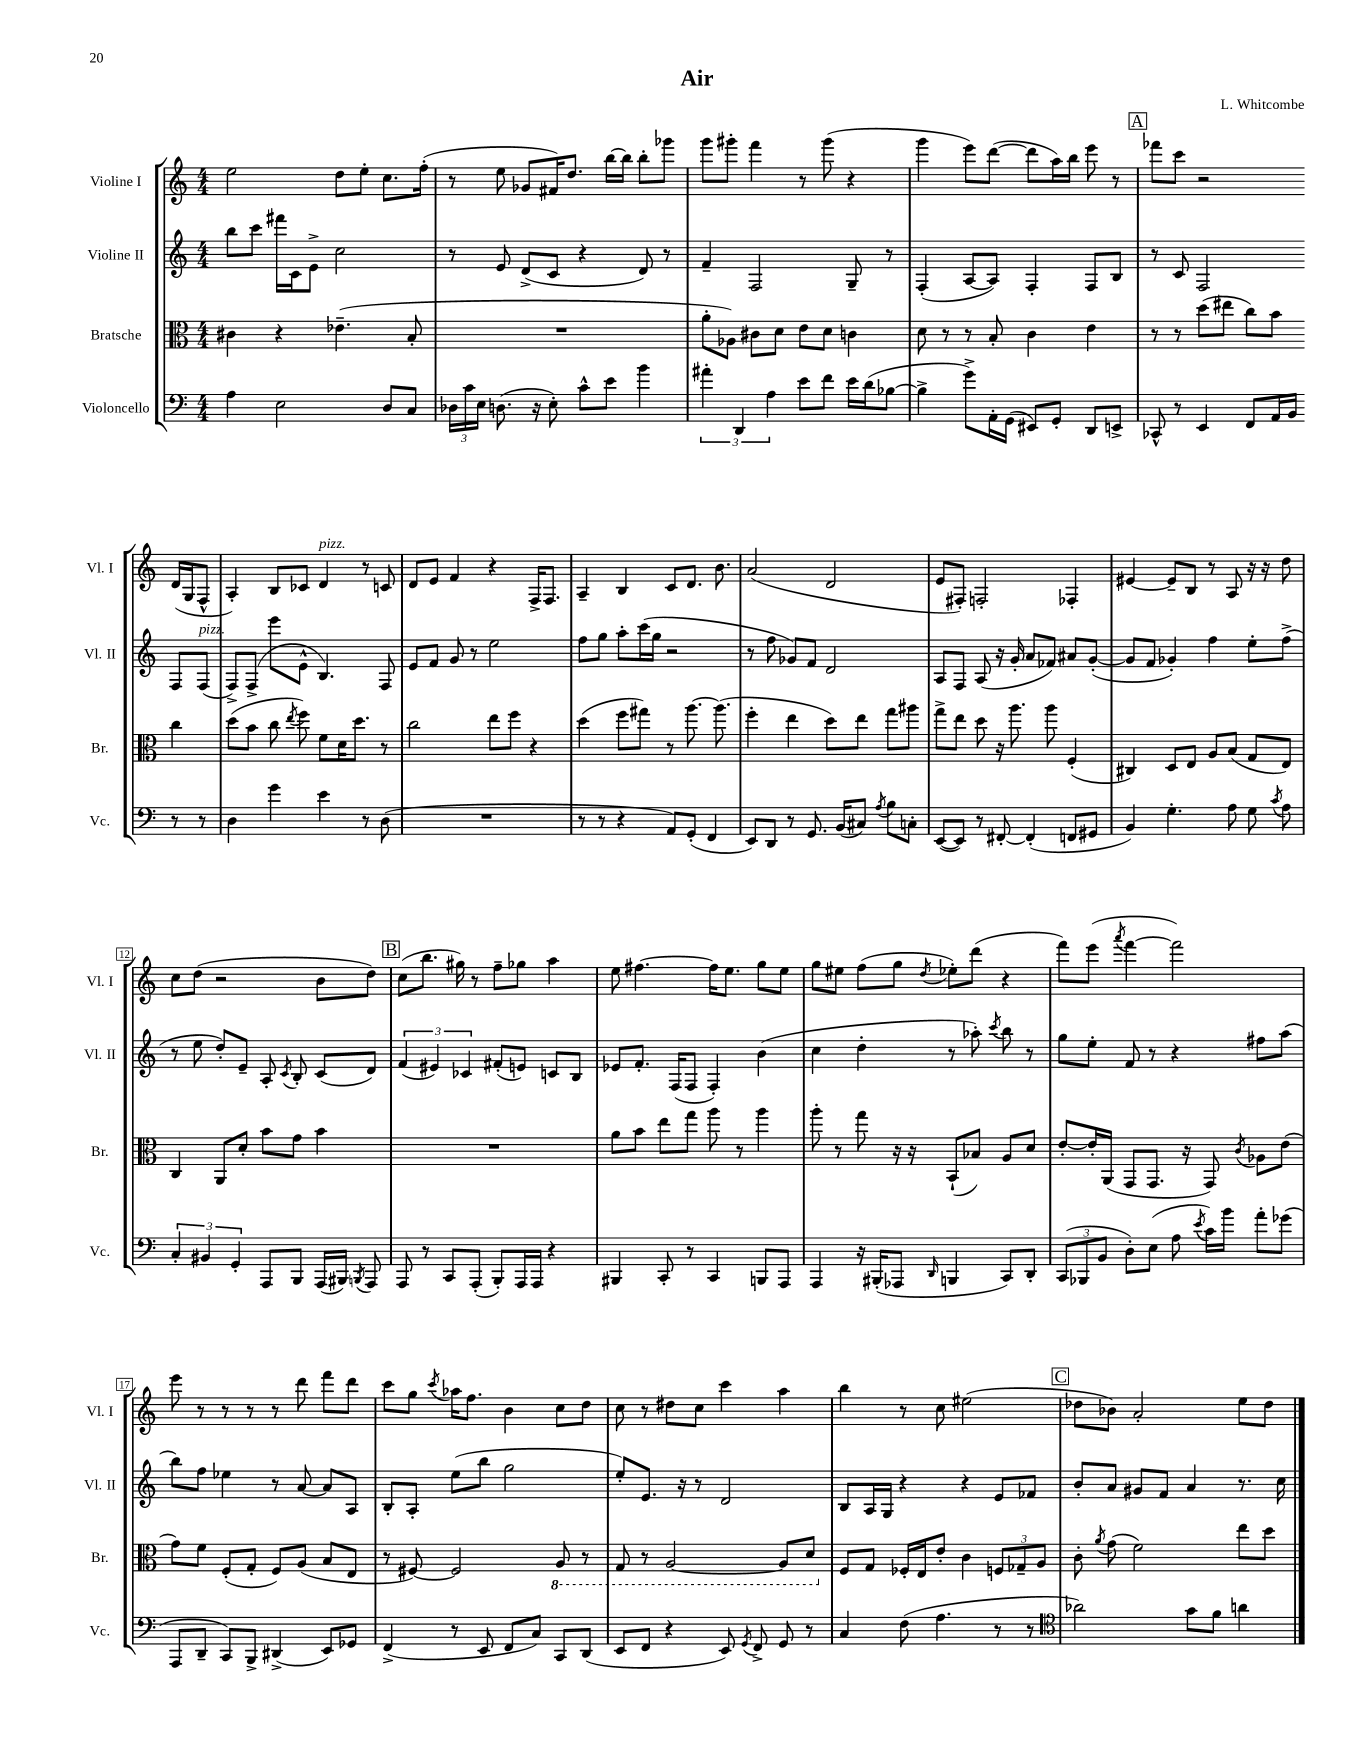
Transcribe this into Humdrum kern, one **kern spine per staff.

**kern	**kern	**kern	**kern
*staff4	*staff3	*staff2	*staff1
*clefF4	*clefC3	*clefG2	*clefG2
*k[]	*k[]	*k[]	*k[]
*M4/4	*M4/4	*M4/4	*M4/4
4A\	4c#\	8bb\L	2ee\
.	.	8ccc\J	.
2E\	4r	16fff#\LL	.
.	.	16c\J	.
.	.	8e^\J	.
.	(4.e-~\	2cc\	8dd\L
.	.	.	8ee'\J
8D/L	.	.	8.cc\L
8C/J	8B'/	.	.
.	.	.	(16ff'\Jk
=	=	=	=
24D-\LL	1r	8r	8r
24c\	.	.	.
24E\JJ	.	.	.
(8.D\	.	8e/	8ee\
.	.	(8d^/L	8g-/L
16r	.	.	.
8E'\)	.	8c/J	16f#/K)
.	.	.	8.dd/J
8c^^\L	.	4r	.
8e\J	.	.	[16bb\LL
.	.	.	16bb\]JJ
4b\	.	8d/)	8bb'\L
.	.	8r	8ggg-\J
=	=	=	=
6a#'\	8a'\L	4f~/	8ggg\L
.	8A-\J)	.	8ggg#'\J
6DD/	.	.	.
.	8c#\L	2F/	4fff\
6A\	.	.	.
.	8d\J	.	.
8e\L	8e\L	.	8r
8f\J	8d\J	.	(8ggg#\
16e\LL	4c\	8G~/	4r
(16d\J	.	.	.
[8B-\J	.	8r	.
=	=	=	=
4B-^\]	8d\	(4F'/	4ggg\
.	8r	.	.
8g^\L)	8r	[8A/L	8eee\L)
16AA'\L	8B'/	8A/]J)	([8ddd\J
(16GG\JJ	.	.	.
8EE#/L)	4c\	4F'/	8ddd\]L
8GG'/J	.	.	16aa\L)
.	.	.	16bb\JJ
8DD/L	4e\	8F/L	8eee\
8EE^/J	.	8B/J	8r
=	=	=	=
8CC-^^/	8r	8r	8fff-\L
8r	8r	8c/	8ccc\J
4EE/	(8dd\L	2F/	2r
.	8ee#\J	.	.
8FF/L	8cc\L)	.	.
16AA/L	8b\J	.	.
16BB/JJ	.	.	.
8r	4cc\	8F/L	(16d/LL
.	.	.	16G/J
8r	.	(8F/J	8F^^/J
=	=	=	=
4D\	(8dd\L	8F^/L)	4A'/)
.	8b\J	(8F^/J	.
4g\	8cc\	8eee\L	8B/L
.	8qee/	.	.
.	8ff\)	8e^^\J	8c-/J
4e\	8f\L	4.B/)	4d/
.	16d\K	.	.
.	8.dd\J	.	.
8r	.	.	8r
(8D\	8r	8F/	8c/
=	=	=	=
1r	2cc\	8e/L	8d/L
.	.	8f/J	8e/J
.	.	8g/	4f/
.	.	8r	.
.	8ee\L	2ee\	4r
.	8ff\J	.	.
.	4r	.	16F^/LK
.	.	.	8.F/J
=	=	=	=
8r	(4dd\	8ff\L	4A~/
8r	.	8gg\J	.
4r	8ff\L	8aa'\L	4B/
.	8gg#\J)	(16ccc\L	.
.	.	16gg\JJ	.
8AA/L)	8r	2r	8c/L
(8GG'/J	[8.aa\	.	8.d/J
4FF/	.	.	.
.	(8.aa\]	.	8.b\
=	=	=	=
8EE/L)	4ff'\	8r	(2a/
8DD/J	.	8ff\	.
8r	4ee\	8g-/L)	.
8.GG/	.	8f/J	.
.	8dd\L)	2d/	2d/
(16BB/LK	.	.	.
8C#/J)	8ee\J	.	.
8qA/	.	.	.
8B\L	8gg\L	.	.
8C'\J	8aa#\J	.	.
=	=	=	=
([8EE/L	8gg^\L	8A/L	8e/L
8EE/]J)	8ee\J	8F/J	8F#'/J)
8r	8dd\	(8A/	2F'/
[8FF#'/	16r	16r	.
.	8.aa\	16g'/	.
(4FF#'/]	.	8a/L	.
.	8aa\	8f-/J)	.
8FF/L	(4F'/	8a#/L	4F-'/
8GG#/J	.	([8g'/J	.
=	=	=	=
4BB/)	4C#/)	8g/]L	[4e#/
.	.	8f/J	.
4.G'\	8D/L	4g-'/)	8e#~/]L
.	8E/J	.	8B/J
.	8A/L	4ff\	8r
8A\	(8B/J	.	8A/
8G\	8G/L	8ee'\L	16r
.	.	.	16r
8qc/	.	.	.
8A\	8E/J)	(8ff^\J	8dd\
=	=	=	=
6C'/	4C/	8r	8cc\L
.	.	8ee\	(8dd\J
6BB#/	.	.	.
.	8AA/L	8dd'/L)	2r
6GG'/	.	.	.
.	8d'/J	8e~/J	.
8AAA/L	8b\L	8A'/	.
.	.	8qc/	.
8BBB/J	8g\J	8B'/	.
(16AAA/LL	4b\	(8c/L	8b\L
16BBB#/JJ)	.	.	.
8qBBB/	.	.	.
8AAA/	.	8d/J)	8dd\J)
=	=	=	=
8AAA/	1r	(6f/	(8cc\L
8r	.	.	8.bb\J
.	.	6e#/)	.
8CC/L	.	.	.
.	.	.	16gg#\)
.	.	6c-/	.
(8AAA'/J	.	.	8r
8BBB'/L)	.	(8f#'/L	8ff~\L
16AAA/L	.	8e/J)	8gg-\J
16AAA/JJ	.	.	.
4r	.	8c/L	4aa\
.	.	8B/J	.
=	=	=	=
4BBB#/	8a\L	8e-/L	8ee\
.	8b\J	8.f'/J	[4.ff#\
8CC'/	8ee\L	.	.
.	.	(16F/LK	.
8r	8gg\J	8F/J	.
4CC/	8aa\	4F'/)	16ff#\]LK
.	.	.	8.ee\J
.	8r	.	.
8BBB/L	4aa\	(4b\	8gg\L
8AAA/J	.	.	8ee\J
=	=	=	=
4AAA/	8aa'\	4cc\	8gg\L
.	8r	.	8ee#\J
16r	8gg\	4dd'\	(8ff\L
(16BBB#'/LK	.	.	.
8AAA-/J	16r	.	8gg\J
.	16r	.	.
16qqDD/	.	.	8qdd/
4BBB/	(8BB`/L	8r	8ee-'\L)
.	8B-/J)	8aa-'\)	(8ddd\J
.	.	8qccc/	.
8CC/L)	8A/L	8bb\	4r
8DD'/J	8d/J	8r	.
=	=	=	=
(12CC/L	[8e'/L	8gg\L	8fff\L)
12BBB-/	.	.	.
.	16e'/]L	8ee'\J	(8eee\J
12BB/J	.	.	.
.	(16AA/JJ	.	.
.	.	.	8qaaa/
8D'\L)	8GG/L	8f/	[4fff\
(8E\J	8.GG/J	8r	.
8A\	.	4r	2fff\])
.	16r	.	.
8qe/	.	.	.
16c\LL)	8GG/)	.	.
16b\JJ	.	.	.
.	8qc/	.	.
8a'\L	8A-\L	8ff#\L	.
(8g-\J	(8e\J	(8aa\J	.
=	=	=	=
8AAA/L	8g\L)	8bb\L)	8eee\
8DD~/J	8f\J	8ff\J	8r
8CC/L)	(8F'/L	4ee-\	8r
8BBB^/J	8G'/J	.	8r
(4DD#^/	8F/L)	8r	8r
.	(8A/J	[8a/	8ddd\
8EE/L)	8B/L	8a/]L	8fff\L
8GG-/J	8E/J	8A/J	8ddd\J
=	=	=	=
(4FF^/	8r	8B'/L	8ccc\L
.	[8F#/)	8A'/J	8gg\J
.	.	.	8qccc/
8r	2F#/]	(8ee\L	16aa-\LK
.	.	.	8.ff\J
8EE/	.	8bb\J	.
8FF/L	.	2gg\	4b\
8C/J)	.	.	.
8CC/L	8AA/	.	8cc\L
(8DD/J	8r	.	8dd\J
=	=	=	=
8EE/L	8GG/	8ee'/L)	8cc\
8FF/J	8r	8.e/J	8r
4r	[2AA/	.	8dd#\L
.	.	16r	.
.	.	8r	8cc\J
8EE/)	.	2d/	4ccc\
8qGG/	.	.	.
8FF^/	.	.	.
8GG/	8AA/]L	.	4aa\
8r	8D/J	.	.
=	=	=	=
4C/	8F/L	8B/L	4bb\
.	8G/J	16A/L	.
.	.	16G/JJ	.
(8F\	16F-'/LL	4r	8r
.	16E/J	.	.
4.A\	8e'/J	.	8cc\
.	4c\	4r	(2ee#\
8r	12F/L	8e/L	.
.	12G-~/	.	.
8r	.	8f-/J	.
.	12A/J	.	.
=	=	=	=
*clefC4	*	*	*
2a-\)	8c'\	8b'/L	8dd-\L
.	8qa/	.	.
.	(8g\	8a/J	8b-\J)
.	2f\)	8g#/L	2a'/
.	.	8f/J	.
8g\L	.	4a/	.
8f\J	.	.	.
4a\	8ee\L	8.r	8ee\L
.	8dd\J	.	8dd-\J
.	.	16cc\	.
==	==	==	==
*-	*-	*-	*-
